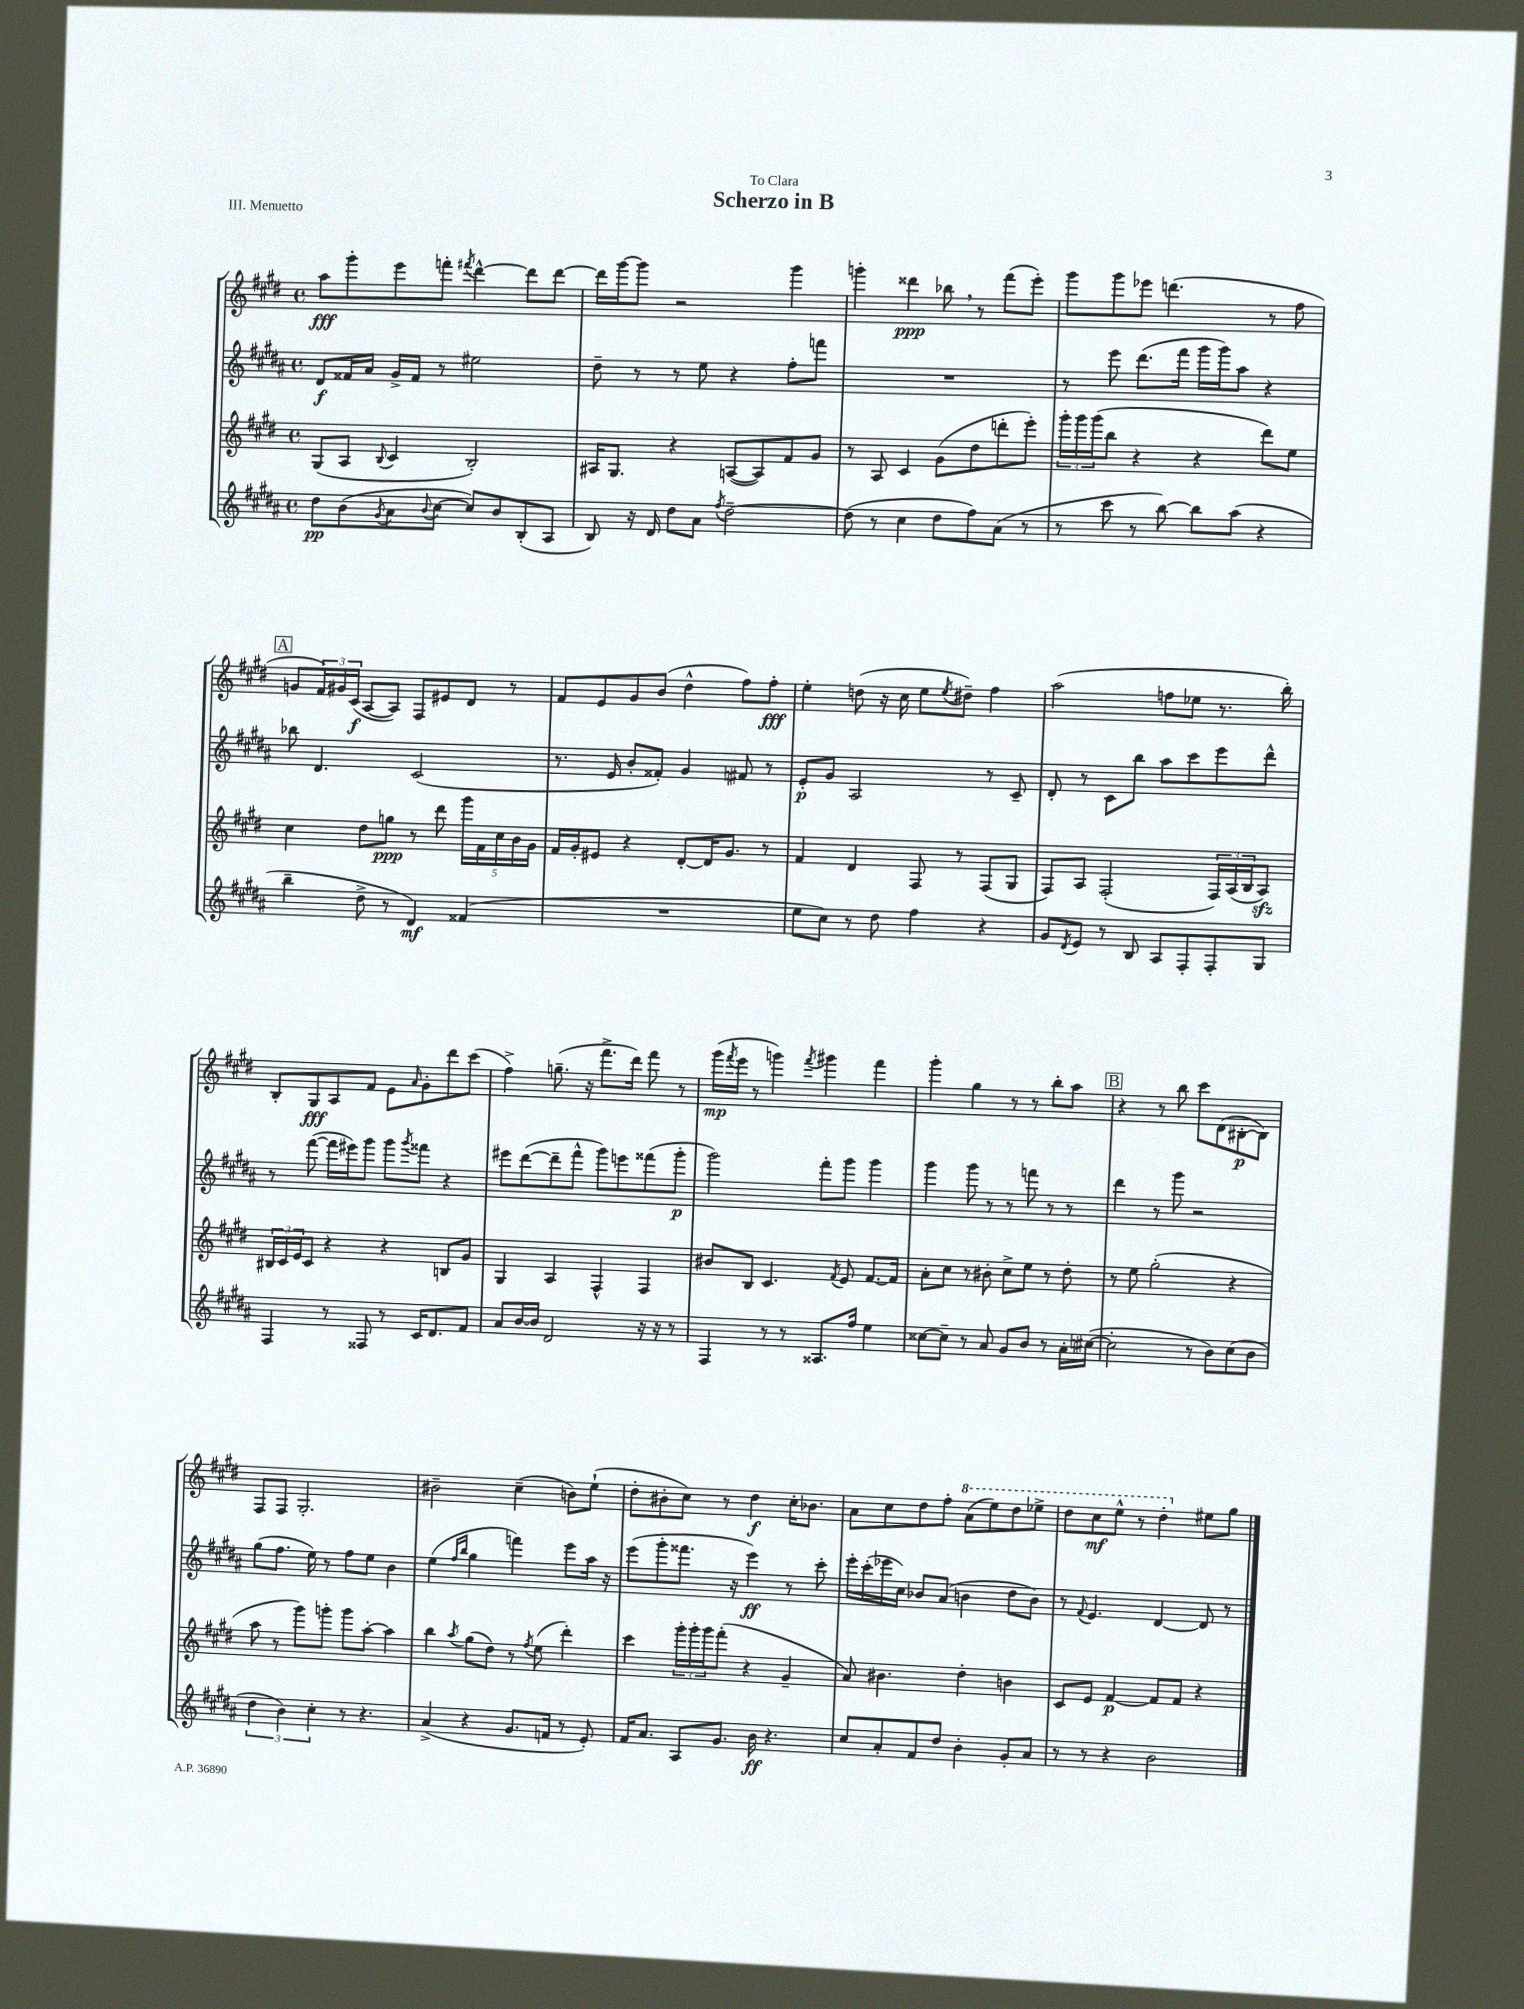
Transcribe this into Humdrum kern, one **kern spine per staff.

**kern	**kern	**kern	**kern
*staff4	*staff3	*staff2	*staff1
*clefG2	*clefG2	*clefG2	*clefG2
*k[f#c#g#d#a#]	*k[f#c#g#d#]	*k[f#c#g#d#a#]	*k[f#c#g#d#]
*M4/4	*M4/4	*M4/4	*M4/4
*met(c)	*met(c)	*met(c)	*met(c)
8dd#\L	(8G#/L	8d#/L	8aa\L
(8b\	8A/J	16f##/L	8ggg#'\
.	.	16a#/JJ	.
8qg#/	8qqB/	.	.
8a#\	4c#/	16g#^/LL	8eee\
.	.	16f##/JJ	.
8qqb/	.	.	.
[8cc#\J	.	8r	8fff'\J
.	.	.	8qfff#/
8cc#/]L)	2B'/)	2ee#\	[4ddd#^^\
8b/	.	.	.
(8B'/	.	.	8ddd#\]L
8A#/J	.	.	[8ddd#\J
=	=	=	=
8B/)	16A#/LK	8dd#~\	16ddd#\]LL
.	8.G#/J	.	[16ggg#\J
16r	.	8r	8ggg#\]J
16d#/	.	.	.
8dd#\L	4r	8r	2r
8a#\J	.	8ee\	.
8qff#/	.	.	.
[2dd#~\	([8A/L	4r	.
.	8A/])	.	.
.	8f#/	8ff#'\L	4ggg#\
.	8g#/J	8fff\J	.
=	=	=	=
(8dd#\]	8r	1r	4ggg'\
8r	8A/	.	.
4cc#\	4c#/	.	4ddd##\
8dd#\L	(8g#\L	.	8bb-\
8ff#\)	8dd#\	.	8r
(8a#\J	8ddd'\	.	(8fff#\L
8r	8eee'\J)	.	8eee'\J)
=	=	=	=
8r	24ggg#'\LL	8r	8ggg#\L
.	24ggg#\	.	.
.	(24ggg#\J	.	.
8ccc#\	8bb\J	8eee\	8ggg#\
8r	4r	(8.ddd#\L	8eee-\J
[8bb\)	.	.	(4.ddd\
.	.	16fff#\Jk	.
8bb\]L	4r	16ggg#\LL	.
.	.	16ggg#\J)	.
(8aa#\J	.	8aa#\J	.
4r	8ddd#\L)	4r	8r
.	8ee\J	.	8ff#\
=	=	=	=
4bb~\	4cc#\	8bb-\	8g/L
.	.	4.d#/	24f#/L)
.	.	.	24g#/
.	.	.	(24c#/JJ
8dd#^\	8dd#\L	.	[8A/L
8r	8gg\J	.	8A/]J)
4d#/)	8r	(2c#/	8F#/L
.	8ddd#\	.	8e#/
(4f##/	20ggg#\LL	.	8d#/J
.	20f#\	.	.
.	20cc#\	.	.
.	.	.	8r
.	20b\	.	.
.	20g#\JJ	.	.
=	=	=	=
1r	16f#/LL	8.r	8f#/L
.	16g#'/J	.	.
.	8e#/J	.	8e/
.	.	16e/	.
.	4r	8b'/L	8g#/
.	.	8f##'/J)	(8b/J
.	[8d#'/L	4g#/	4dd#^^\
.	16d#/]K	.	.
.	8.g#/J	.	.
.	.	8f#/	8ff#\L)
.	8r	8r	8ff#'\J
=	=	=	=
8ee\L	4f#/	8e'/L	4ee'\
8cc#\J)	.	8g#/J	.
8r	4d#/	2A#/	(8dd\
8dd#\	.	.	16r
.	.	.	16cc#\
4ff#\	8F#/	.	8ee\L
.	.	.	8qee/
.	8r	.	8dd#~\J)
4r	(8F#/L	8r	4ff#\
.	8G#/J	8c#~/	.
=	=	=	=
8g#/L	8F#/L)	8d#'/	(2aa\
8qd#/	.	.	.
8e/J	8A/J	8r	.
8r	(2F#'/	8c#\L	.
8B/	.	8bb\J	.
8A#/L	.	8aa#\L	8ff\L
8F#'/	.	8ccc#\	8ee-\J
8F#'/	24F#/LL)	8eee\	8.r
.	(24A/	.	.
.	24B/J	.	.
8G#/J	8A/J)	8ddd#^^\J	.
.	.	.	16bb'\)
=	=	=	=
4F#/	24B#/LL	8r	8B'/L
.	24c#/	.	.
.	24e/J	.	.
.	8c#/J	([8fff#\	8G#/
8r	4r	16fff#\]LL	8A/
.	.	16eee#\J)	.
8F##/	.	8ggg#\J	8f#/J
8r	4r	8ggg#\L	8e\L
.	.	8qggg#/	16qqa/
16c#/LK	.	8fff##\J	8g#'\
8.d#/	.	.	.
.	8B/L	4r	8ddd#\
8f#/J	8g#/J	.	(8ccc#\J
=	=	=	=
8a#/L	4G#/	8eee#\L	4ff#^\)
[16b/L	.	([8ddd#\	.
16b/]JJ	.	.	.
2d#/	4A/	8ddd#~\]	(8.gg~\
.	.	8fff#^^\J	.
.	.	.	16r
.	4F#^^/	8ggg#\L)	8.fff#^\L
.	.	8eee\	.
.	.	.	16ddd#\Jk)
16r	4F#/	(8fff##\	8fff#\
16r	.	.	.
8r	.	8ggg#'\J	8r
=	=	=	=
4F#/	8b#/L	2ggg#\)	(16ggg#\LL
.	.	.	8qfff#/
.	.	.	16eee\JJ
.	8B/J	.	8r
8r	4.c#/	.	4ggg\)
8r	.	.	.
.	.	.	8qfff#/
8.A##/L	.	8fff#'\L	4ggg#\
.	8qf#/	.	.
.	8e/	8ggg#\J	.
16ff#/Jk	.	.	.
4ee\	[8.f#/L	4ggg#\	4fff#\
.	16f#/]Jk	.	.
=	=	=	=
[8cc##\L	8a'\L	4ggg#\	4ggg#'\
8cc##~\]J	8cc#\J	.	.
8r	8r	8ggg#\	4gg#\
8a#/	8b#'\	8r	.
8g#/L	8cc#^\L	8r	8r
8b/J	8ee\J	8fff\	8r
8r	8r	8r	8bb'\L
16a#'\LL	8dd#'\	8r	8aa\J
([16cc#\JJ	.	.	.
=	=	=	=
2cc#'\]	8r	4ddd#\	4r
.	8ee\	.	.
.	(2gg#'\	8r	8r
.	.	8ggg#\	8bb\
8r	.	2r	8ccc#\L
8b\L)	.	.	(8d#\
(8cc#\	4r	.	[8B#'\
8b\J	.	.	8B#\]J)
=	=	=	=
6dd#\	8aa\	(8gg#\L	8F#/L
.	8r	8.ff#\J	8F#/J
6b\)	.	.	.
.	8ggg#\L)	.	2.G#'/
.	.	16ee\)	.
6cc#'\	.	.	.
.	8ggg'\J	8r	.
8r	8ggg\L	8ff#\L	.
4.r	[8aa'\J	8ee\J	.
.	4aa\]	4b\	.
=	=	=	=
(4a#^/	4bb\	(4ee\	2b#~\
.	.	16qqff#/LL	.
.	8qaa/	16qqbb/JJ	.
4r	(8gg#\L	4gg#\	.
.	8dd#\J)	.	.
8.g#/L	8r	4fff\)	(4cc#~\
.	8qff#/	.	.
.	(8ee\	.	.
16f/Jk	.	.	.
8r	4ddd#'\)	8eee\L	8b\L)
8e'/)	.	16aa#\Jk	(8ee`\J
.	.	16r	.
=	=	=	=
16f#/LK	4ccc#\	(8eee\L	8dd#'\L
8.a#/J	.	.	.
.	.	8ggg#'\	8b#'\
8A#/L	24ggg#'\LL	8.fff##\J	8cc#\J)
.	24ggg#'\	.	.
.	24ggg#\J	.	.
8.g#/J	(8fff#'\J	.	8r
.	.	16r	.
.	4r	4eee\)	4dd#\
16b\	.	.	.
4.r	.	.	.
.	4g#~/	8r	16cc#'\LK
.	.	.	8.b-\J
.	.	8ccc#'\	.
=	=	=	=
8cc#/L	8a/)	16eee'\LL	8a\L
.	.	(16ccc#'\	.
8a#'/	4.b#\	16eee-\	8cc#\
.	.	16cc#\JJ)	.
8f#/	.	8b-/L	8dd#\
8dd#/J	.	(8a#/J	8ff#'\J
4b'\	4dd#'\	4b\	(8aa\L
.	.	.	8eee\)
8g#'/L	4b\	8dd#\L	8ddd#\
8a#/J	.	8b\J)	8eee-^\J
=	=	=	=
8r	8c#/L	8r	8ddd#\L
.	.	8qqf#/	.
8r	8e/J	4.e/	8ccc#\
4r	[4f#/	.	8eee^^\J
.	.	.	8r
2b\	8f#/]L	[4d#/	4ddd#'\
.	8f#/J	.	.
.	4r	8d#/]	8ee#\L
.	.	8r	8gg#\J
==	==	==	==
*-	*-	*-	*-
